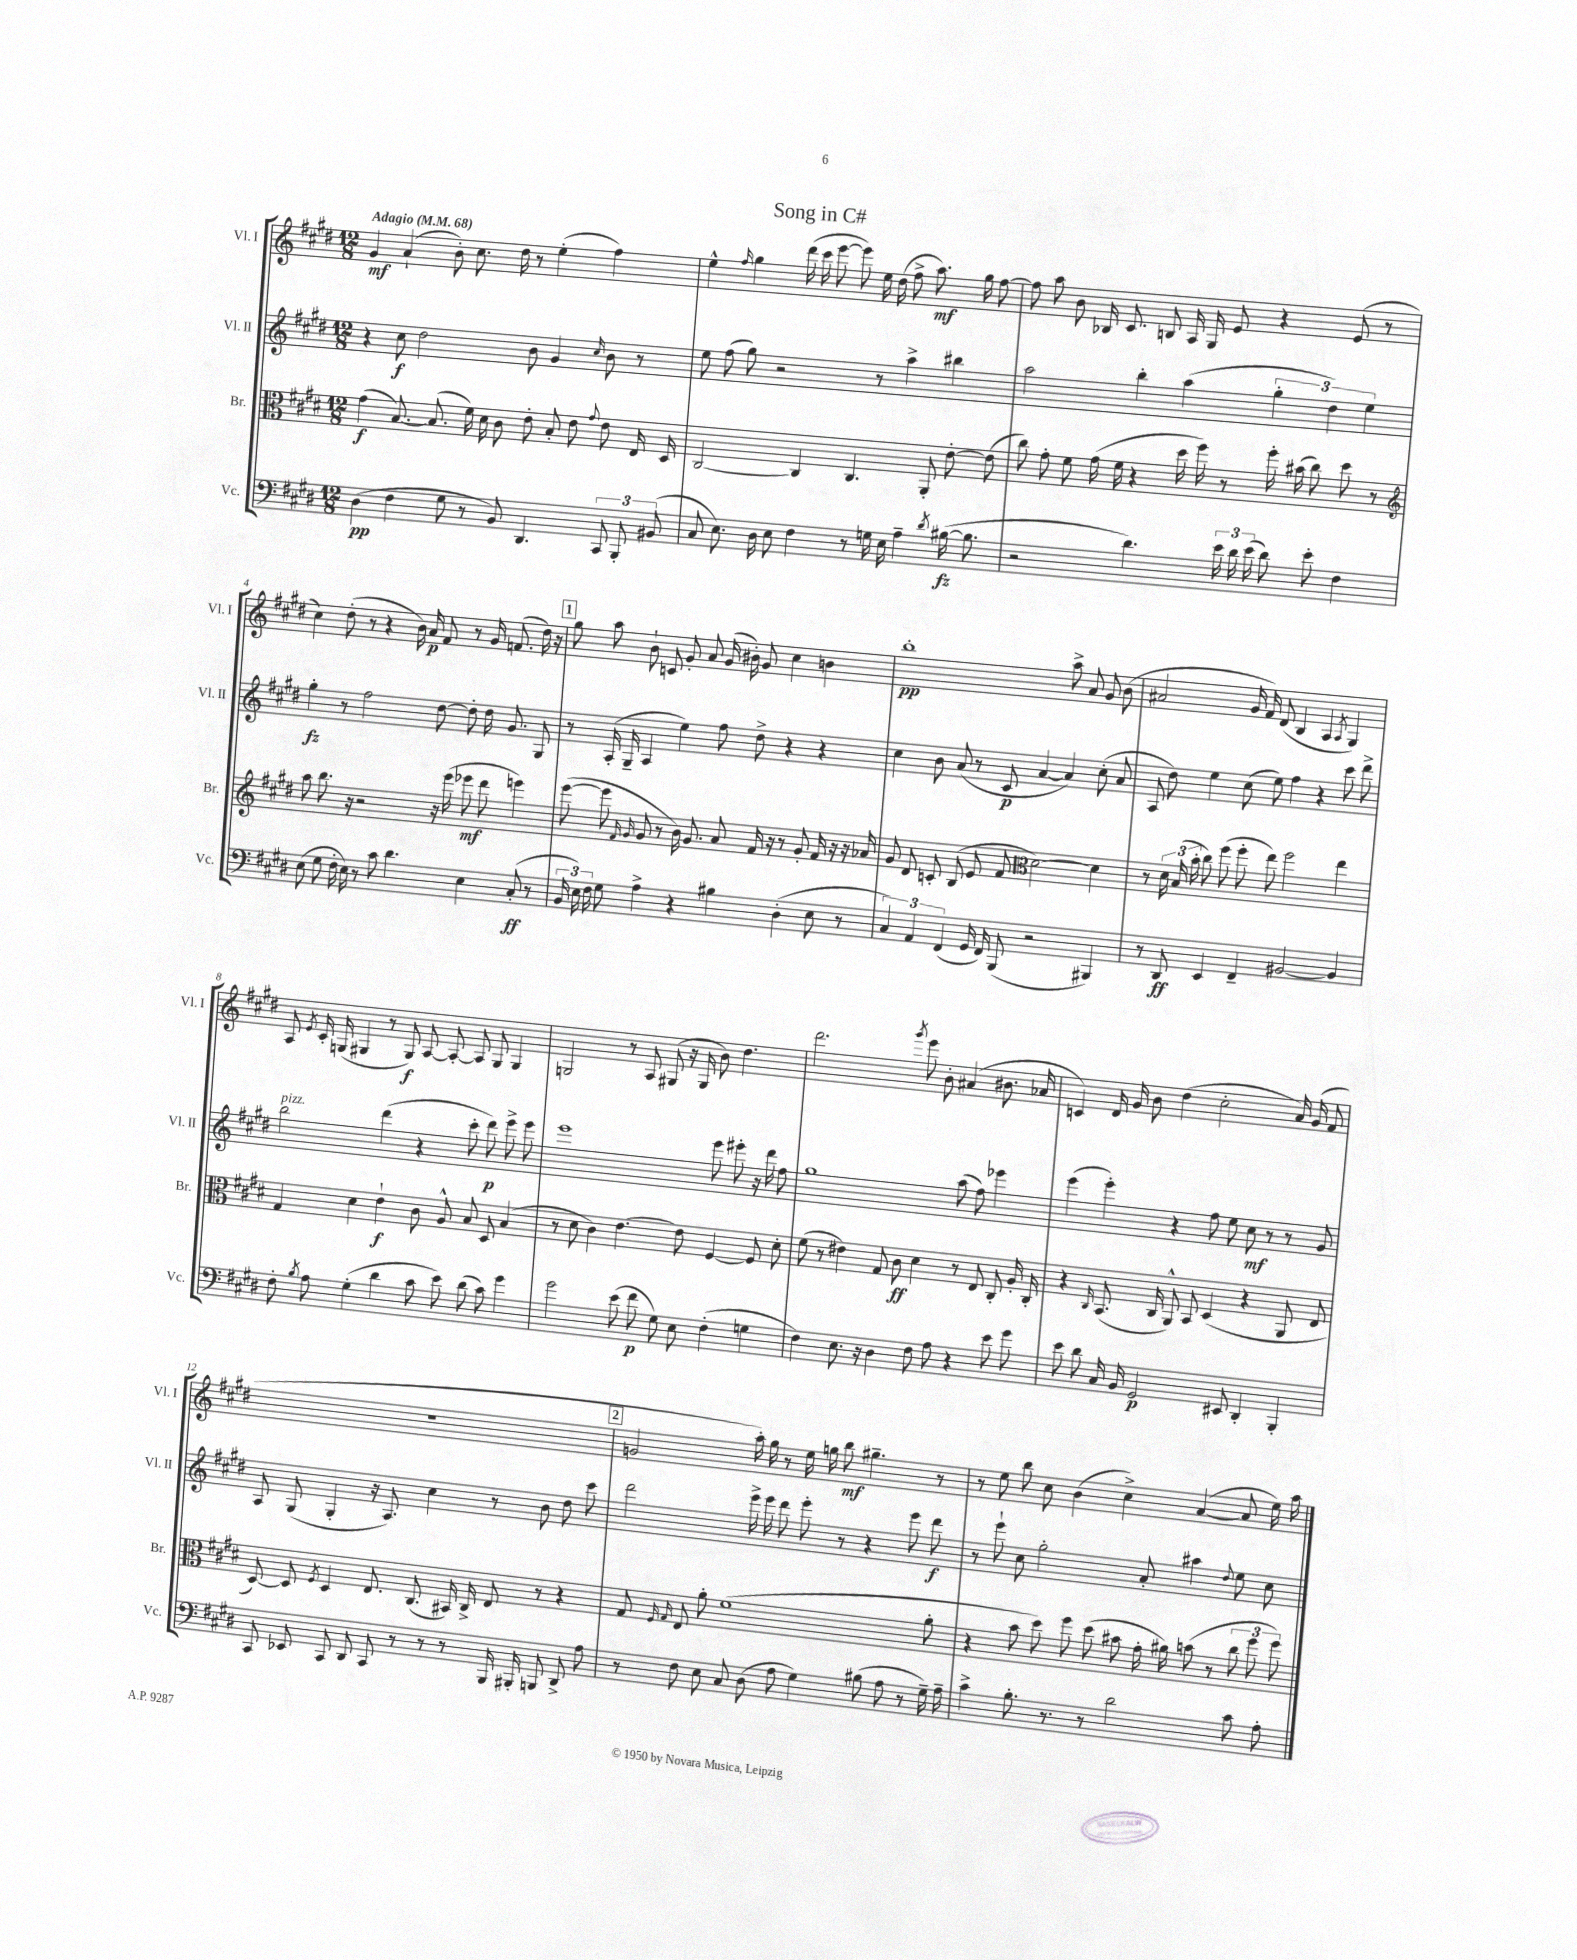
\header { title = "Song in C#" }
<<
\new StaffGroup <<
\new Staff = "s0" \with { instrumentName = "Vl. I" shortInstrumentName = "Vl. I" } {
    \clef treble \key e \major \numericTimeSignature \time 12/8 \tempo "Adagio" 4 = 68
    \autoBeamOff gis'4\mf a'4-!( b'8-.) cis''8. dis''16 r8 e''4-.( fis''4) |
    e''4-^ \grace { fis''16 } gis''4 dis'''16( cis'''16 e'''8~ e'''8) e''16 dis''16( fis''8-> a''8.\mf) gis''16 fis''8~ |
    fis''8 a''8 b'8 bes16 cis'8. b8 a16 gis16 e'8 r4 e'8( r8 |
    cis''4) dis''8-.( r8 r4 b'16) a'16\p fis'8 r8 gis'16 f'8.( dis''16) r16 |
    \mark \markup { \box "1" } gis''8 a''8 b'8-! c'8 gis'8-. a'8 gis'16( bis'16-.) gis'8 cis''4 b'4 |
    b''1-.\pp a''8-> a'8 gis'8 b'8( |
    ais'2 gis'16 fis'16) dis'8( b4 a4 \acciaccatura { a8 } gis4) |
    a8 \acciaccatura { e'8 } cis'16-. g16( gis4 r8 gis8\f) a8~ a8~-. a8 gis8 gis4 |
    g2 r8 a8 gis8( r16 gis16 b'8) dis''4. |
    dis'''2. \acciaccatura { gis'''8 } e'''8 b'8-. ais'4( bis'8. aes'16 |
    c'4) dis'16 gis'16 b'8 dis''4( cis''2-. a'16) gis'16( fis'8 |
    R1. |
    \mark \markup { \box "2" } g'2 a''16-.) gis''16 r8 e''16 g''16 b''8\mf gis''4.-- r8 |
    r8 e''8 b''8 cis''8 b'4( cis''4->) a'4~( a'8 e''16) a''16 \bar "|." |
}
\new Staff = "s1" \with { instrumentName = "Vl. II" shortInstrumentName = "Vl. II" } {
    \clef treble \key e \major \numericTimeSignature \time 12/8
    \autoBeamOff r4 cis''8\f dis''2 b'8 gis'4 \grace { cis''16 } b'8 r8 |
    e''8 fis''8( gis''8) r2 r8 a''4-> bis''4 |
    a''2 b''4-. a''4( \tuplet 3/2 { gis''4-. dis''4) e''4 } |
    gis''4-.\fz r8 fis''2 dis''8~ dis''8-. dis''16 gis'8. gis8 |
    \mark \markup { \box "1" } r8 a16-.( gis16-- a4 e''4) fis''8 dis''8-> r4 r4 |
    cis''4 b'8 a'8( r8 cis'8\p a'4~ a'4) cis''8-.( a'8 |
    a8 dis''8) e''4 cis''8( e''8) fis''4 r4 cis'''8 dis'''8-> |
    b''2^\markup { \italic "pizz." } dis'''4( r4 cis'''8-. dis'''8\p) e'''8-> e'''8 |
    e'''1 e'''8 eis'''8-. r16 dis'''16 fis''8 |
    gis''1 a''8( fis''8) ees'''4 |
    e'''4( e'''4-.) r4 fis''8 e''8 cis''8\mf r8 r8 gis'8 |
    a8 gis8( gis4-. r16 a8.) cis''4 r8 b'8 dis''8 cis'''8 |
    \mark \markup { \box "2" } dis'''2 e'''16-> e'''16 dis'''8 e'''8-. r8 r4 e'''8 dis'''8\f |
    r8 e'''8-! cis''8 gis''2-. a'8-. ais''4 \appoggiatura { dis''8 } e''8 cis''8 \bar "|." |
}
\new Staff = "s2" \with { instrumentName = "Br." shortInstrumentName = "Br." } {
    \clef alto \key e \major \numericTimeSignature \time 12/8
    \autoBeamOff gis'4\f( b8.~) b8.( fis'16) dis'16 cis'8 e'8-. b8-. e'8 \appoggiatura { gis'8 } e'8 e16 dis16 |
    cis2~ cis4 cis4. a,8-. e'8~-. e'8( |
    cis''8) gis'8-. fis'8 gis'16( fis'16 r4 dis''16 fis''16) r8 fis''16-. bis'16( cis''8) dis''8 r8 |
    \clef treble a''8 b''8. r16 r2 r16 e'''16( ees'''8\mf dis'''8 e'''4) |
    \mark \markup { \box "1" } e'''8~( e'''8 \grace { fis'16 gis'16 } gis'8 r8 b'16) gis'8. a'8 fis'16 r16 r8 gis'8-. fis'16 r16 r16 aes'16 |
    gis'8 dis'8 c'8-. b8( e'8 fis'8 \clef alto dis'2~) dis'4 |
    r8 \tuplet 3/2 { dis'16 b16( b'16-. } cis''8) fis''8( fis''8-. e''8) fis''2 e''4 |
    gis4 dis'4 e'4-!\f cis'8 a8-^ b8 dis8 b4( |
    r8 dis'8 cis'4) e'4.~ e'8 fis4~ fis8 dis'8-. |
    fis'8( r8 eis'4) gis8 cis'8\ff dis'4 r8 e8 cis8-. a16-. cis16-. |
    r4 \grace { cis16 } b,8.( cis16 a,8-^) b,8 dis4( r4 a,8 e8 |
    dis8~) dis8 \acciaccatura { fis8 } dis4 e8. cis8.( bis,16) cis16-> e8 r8 r4 |
    \mark \markup { \box "2" } gis8 \grace { fis16 gis16 } e8 a'8-. fis'1( a'8-. |
    r4 b'8 dis''8) fis''8 dis''8( bis'8 gis'16-. ais'16) b'8( r8 \tuplet 3/2 { cis''8 fis''8 fis''8) } \bar "|." |
}
\new Staff = "s3" \with { instrumentName = "Vc." shortInstrumentName = "Vc." } {
    \clef bass \key e \major \numericTimeSignature \time 12/8
    \autoBeamOff dis4\pp( fis4 gis8 r8 b,8) dis,4. \tuplet 3/2 { cis,8 b,,8-. bis,8( } |
    cis8 e8.) dis16 e8 fis4 r8 g16 e16 a4-- \acciaccatura { dis'8 } bis16~\fz( bis8. |
    r2 dis'4.) \tuplet 3/2 { e'16 dis'16 e'16( } dis'8) e'8-. fis4 |
    e8( gis8 fis16-. e16) r8 cis'8 dis'4. e4 cis8-.\ff( r8 |
    \mark \markup { \box "1" } \tuplet 3/2 { b,16 e16) fis16 } gis8 a4-> r4 bis4 dis4-.( e8 r8 |
    \tuplet 3/2 { cis4) a,4 fis,4( } gis,16 fis,16) b,,8( r2 bis,,4) |
    r8 dis,8\ff e,4 fis,4-- bis,2~ bis,4 |
    fis8-. \acciaccatura { b8 } a8 gis4-.( dis'4 cis'8 e'8) dis'8( cis'8) gis'4 |
    gis'2 e'8( fis'8\p gis8) e8 fis4-.( g4 |
    fis4) e8. r16 dis4 fis8 a8 r4 e'8 gis'8 |
    e'8 dis'8 cis16 b,16 gis,2\p eis,8 dis,4-. b,,4-. |
    cis,8 ees,8 cis,8 dis,8 cis,8 r8 r8 r8 b,,16 bis,,16-. b,,8 dis,8-> a8 |
    \mark \markup { \box "2" } r8 fis8 e8 cis8 dis8( a8 gis4) bis8( a8 r8 gis16--) a16-- |
    cis'4-> b8.-. r8. r8 dis'2 cis'8 a8-. \bar "|." |
}
>>
>>
